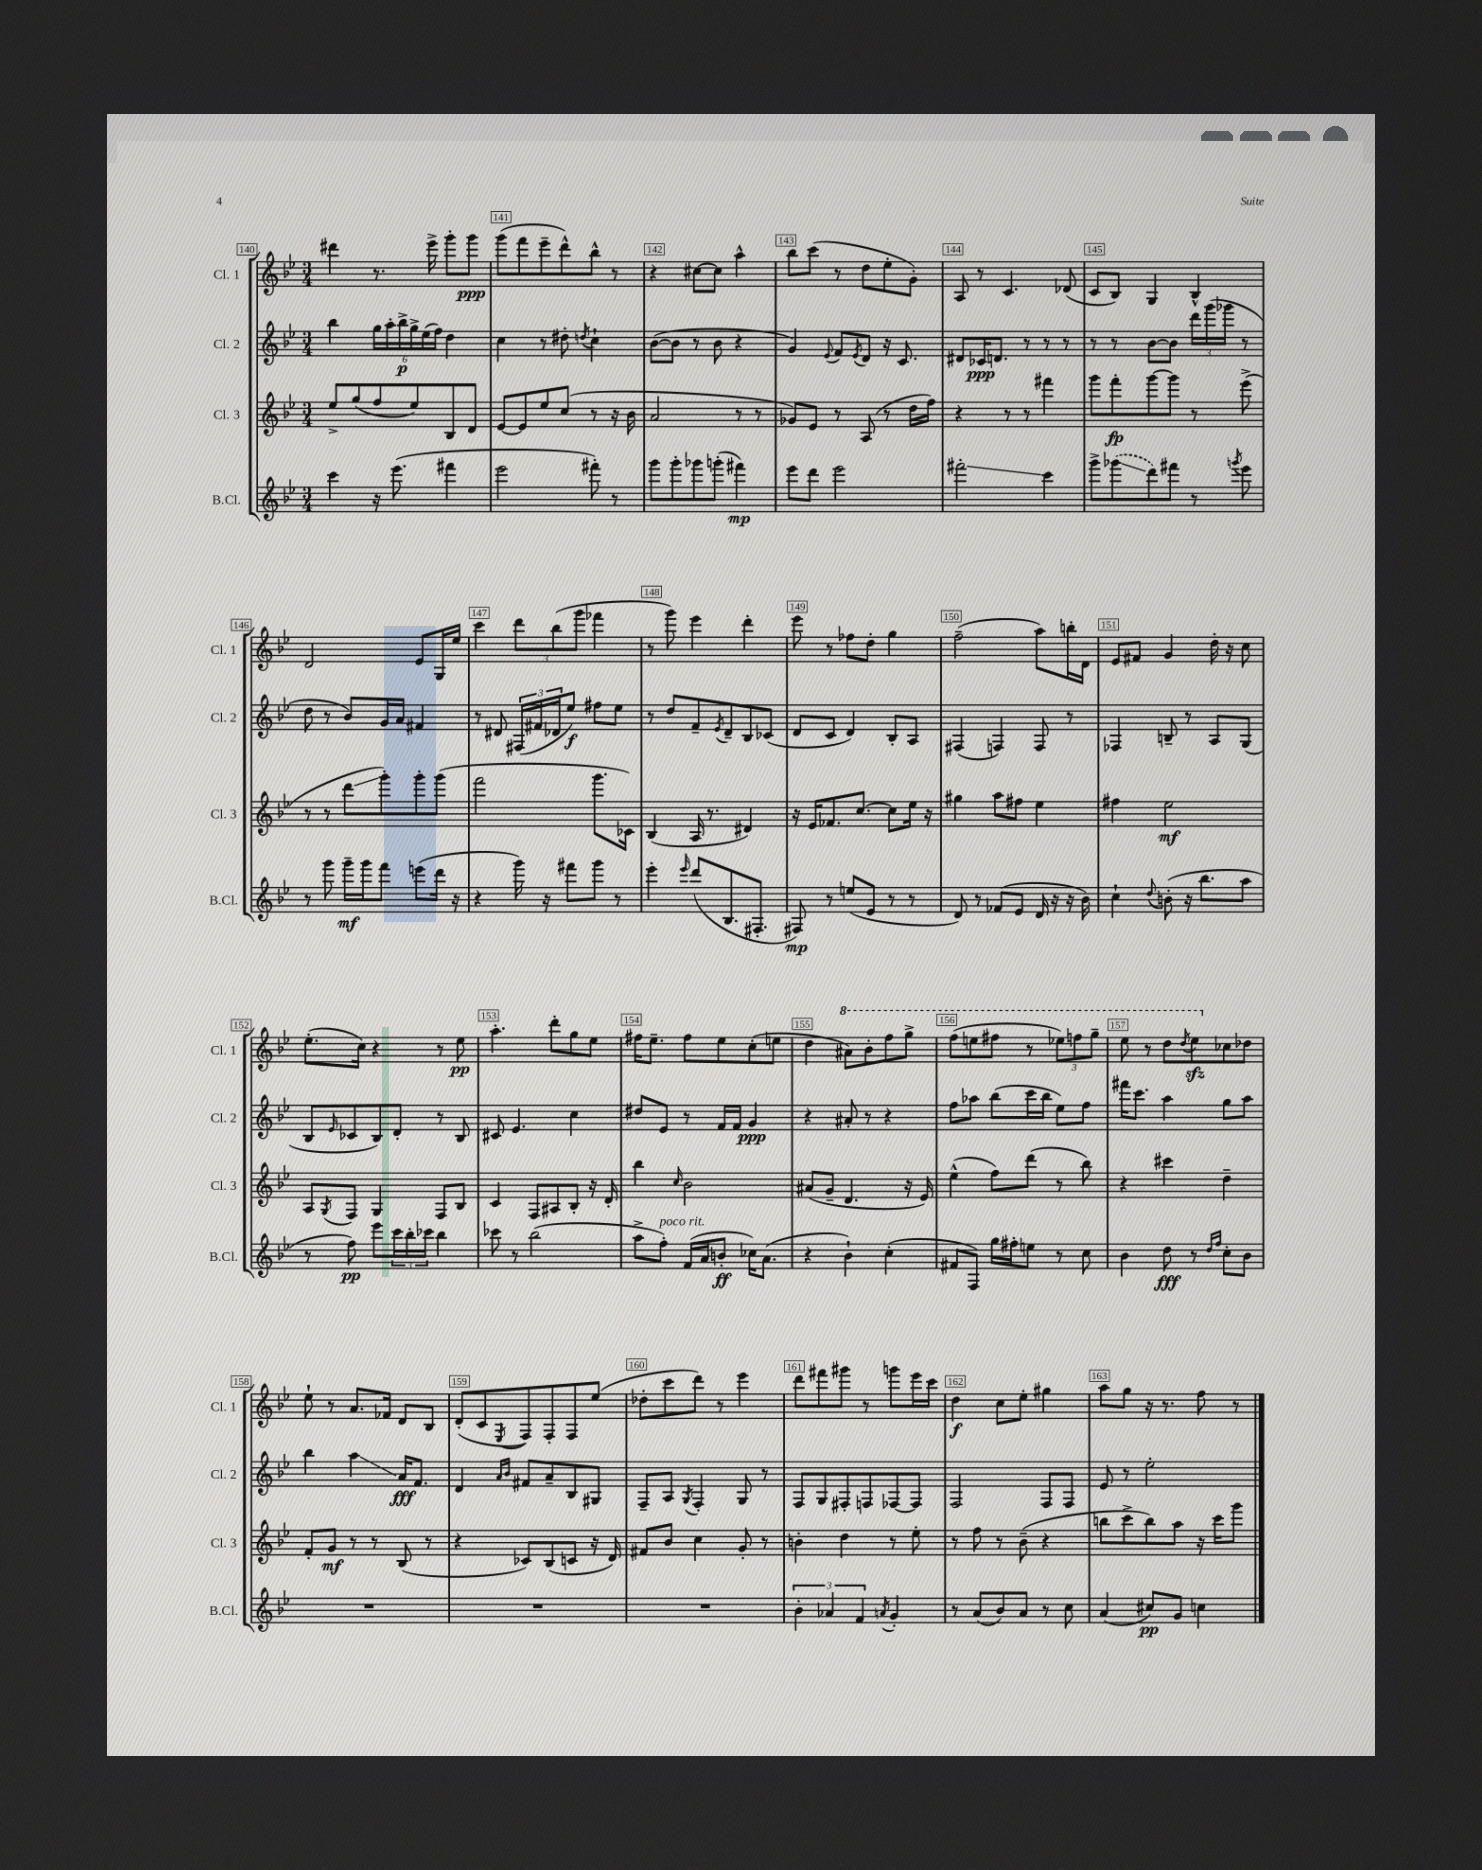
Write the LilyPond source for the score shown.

<<
\new StaffGroup <<
\new Staff = "s0" \with { instrumentName = "Cl. 1" shortInstrumentName = "Cl. 1" } {
    \clef treble \key bes \major \numericTimeSignature \time 3/4
    dis'''4 r8. ees'''16-> g'''8-. g'''8\ppp |
    g'''8( f'''8 ees'''8-- d'''8-^) bes''8-^ r8 |
    r4 cis''8~ cis''8 a''4-^ |
    bes''8 c'''8( r8 d''8 ees''8-. g'8-.) |
    a8 r8 c'4. des'8( |
    c'8 bes8) g4 bes4-^ |
    d'2 ees'8 g16 ees''16 |
    c'''4 \tuplet 3/2 { d'''8 bes''8( g'''8 } fes'''4 |
    r8 g'''8) ees'''4 d'''4-. |
    ees'''8 r8 fes''8 d''8-. g''4 |
    f''2--( a''8) b''16-. d'16 |
    ees'8 fis'8 g'4 d''16-. r16 c''8 |
    ees''8.-.( c''16) r4 r8 ees''8\pp |
    a''4.-. d'''8-. g''8 ees''8 |
    fis''16 ees''8.-- fis''8 ees''8 c''8-.( e''8 |
    d''4 \ottava #1 ais''8) bes''8-. f'''8 g'''8-> |
    f'''8( e'''8 fis'''8 r8 \tuplet 3/2 { ees'''8) f'''8 g'''8-- } |
    ees'''8 r8 d'''8 \acciaccatura { d'''8 } ees'''8\sfz \ottava #0 ces''8 des''8 |
    ees''8-! r8 a'8. fes'16 d'8 bes8 |
    d'8-.( c'8 \acciaccatura { ees8 } f8) f8-. f8 ees''8( |
    des''8-. c'''8 d'''8) r8 ees'''4 |
    d'''8 fis'''8 gis'''8 r8 g'''8 ees'''16 c'''16 |
    d''4\f c''8 ees''8-. gis''4 |
    a''8 g''8 r16 r8. f''8 r8 \bar "|." |
}
\new Staff = "s1" \with { instrumentName = "Cl. 2" shortInstrumentName = "Cl. 2" } {
    \clef treble \key bes \major \numericTimeSignature \time 3/4
    bes''4 \tuplet 6/4 { g''16 a''16-. bes''16->\p g''16-> ees''16( f''16) } d''4 |
    c''4 r8 dis''8-. \acciaccatura { d''8 } c''4-! |
    bes'8~( bes'8 r8 bes'8 r4 |
    g'4) \appoggiatura { ees'8 } f'8 \acciaccatura { ees'8 } d'8 r16 c'8. |
    dis'8 ces'16\ppp d'8. r8 r8 r8 |
    r8 r8 bes'8~ bes'8 \tuplet 3/2 { d'''16 g'''16( ges'''16 } r8 |
    d''8 r8 bes'8) g'16 a'16 fis'4 |
    r8 dis'8 \tuplet 3/2 { fis16( fis'16 des'16 } ees''8\f) fis''8 ees''8 |
    r8 d''8 f'8-- \acciaccatura { ees'8 } d'8-- bes8 ces'8( |
    d'8 c'8 d'4) bes8-. a8 |
    fis4( f4) f8 r8 |
    fes4 b8-- r8 a8 g8( |
    bes8 \grace { ees'16 } ces'8 bes8) d'8-. r8 bes8 |
    cis'8 ees'4. c''4 |
    dis''8 ees'8 r8 f'16 f'16 g'4\ppp |
    r4 ais'8-. r8 r4 |
    f''8 aes''8 bes''8( c'''16 bes''16 ees''8) f''8 |
    fis'''16 c'''8. a''4 g''8 a''8 |
    bes''4 a''4\glissando a'16\fff f'8. |
    d'4 \grace { a'16 bes'16 } fis'8 a'8-- bes8 gis8 |
    f8-- a8 \acciaccatura { g8 } f4-. g8 r8 |
    f8 g8 fis8-. f8 fes8~ fes8 |
    f2 f8 f8 |
    ees'8 r8 ees''2-. \bar "|." |
}
\new Staff = "s2" \with { instrumentName = "Cl. 3" shortInstrumentName = "Cl. 3" } {
    \clef treble \key bes \major \numericTimeSignature \time 3/4
    ees''8-> g''8( f''8 ees''8) bes8 d'8 |
    ees'8~ ees'8 ees''8 c''8( r8 r16 bes'16 |
    a'2 r8 r8 |
    ges'8) ees'8 r8 a8( r8 d''16 f''16) |
    r4 r8 r8 fis'''4 |
    g'''8 f'''8-.\fp g'''8~ g'''8 r8 ees'''8->( |
    r8 r8 d'''8\glissando g'''8-.) g'''8-. g'''8( |
    f'''2 g'''8. ces'16) |
    bes4( a16 r8. dis'4) |
    r16 ees'16 fes'8. c''8.~ c''8 ees''16 r16 |
    gis''4 a''8 fis''8 ees''4 |
    fis''4 ees''2\mf |
    a8 \acciaccatura { g8 } f8 g4 f8 bes8 |
    c'4 f8 ais8 bes8-. r16 d'16-. |
    bes''4 \grace { c''16 } bes'2 |
    ais'8( g'8-- d'4. r16 ees'16) |
    ees''4-^( f''8) d'''8( r8 bes''8) |
    r4 cis'''4 d''4-- |
    f'8-. g'8\mf r8 r8 bes8( r8 |
    r4 ces'8) bes8( c'8 r16 d'16) |
    fis'8 bes'8 c''4 g'8-. r8 |
    b'4-. d''4 r8 ees''8-. |
    r8 f''8 r8 bes'8--( r4 |
    b''8 c'''8-> b''8) a''8 r16 c'''16 g'''8 \bar "|." |
}
\new Staff = "s3" \with { instrumentName = "B.Cl." shortInstrumentName = "B.Cl." } {
    \clef treble \key bes \major \numericTimeSignature \time 3/4
    c'''4 r16 ees'''8.( fis'''4 |
    ees'''2 fis'''8-.) r8 |
    g'''8 g'''8-. ges'''8 g'''8-.( fis'''4\mp) |
    ees'''8 d'''8 ees'''2 |
    fis'''2-.\glissando c'''4 |
    g'''8-> \once \slurDashed ges'''8\glissando( d'''8) fis'''8 r8 \acciaccatura { g'''8 } ees'''8 |
    r8 g'''8 g'''16--\mf g'''16 f'''8 e'''8( d'''16 r16 |
    r4 g'''16) r16 fis'''8 g'''8 r8 |
    ees'''4-. \grace { ees'''16 } d'''8( bes8. fis8.-. |
    fis8\mp) r8 e''8( ees'8 r8 r8 |
    d'8) r8 fes'8( ees'8 d'16 r16 r16 bes'16) |
    c''4-! \appoggiatura { d''8 } b'8-.( r16 bes''8. a''8 |
    r8 f''8\pp) ees'''8 \tuplet 3/2 { c'''16 bes''16-. ces'''16 } bes''4 |
    ces'''8 r8 bes''2( |
    a''8-> f''8-.^\markup { \italic "poco rit." }) f'16( a'16 b'8-.\ff ces''16) a'8.( |
    r4 bes'4-!) c''4-.( |
    fis'8 f8) g''16 fis''16-. e''8 r8 c''8 |
    bes'4 d''8\fff r8 \grace { d''16 f''16 } c''8-. bes'8 |
    R2. |
    R2. |
    R2. |
    \tuplet 3/2 { bes'4-. aes'4 f'4 } \acciaccatura { a'8 } g'4-. |
    r8 a'8( bes'8) a'8 r8 c''8 |
    a'4( cis''8\pp) g'8 c''4 \bar "|." |
}
>>
>>
\layout { \context { \Score currentBarNumber = #140 \override BarNumber.break-visibility = ##(#f #t #t) barNumberVisibility = #all-bar-numbers-visible \override BarNumber.stencil = #(make-stencil-boxer 0.1 0.3 ly:text-interface::print) } }
